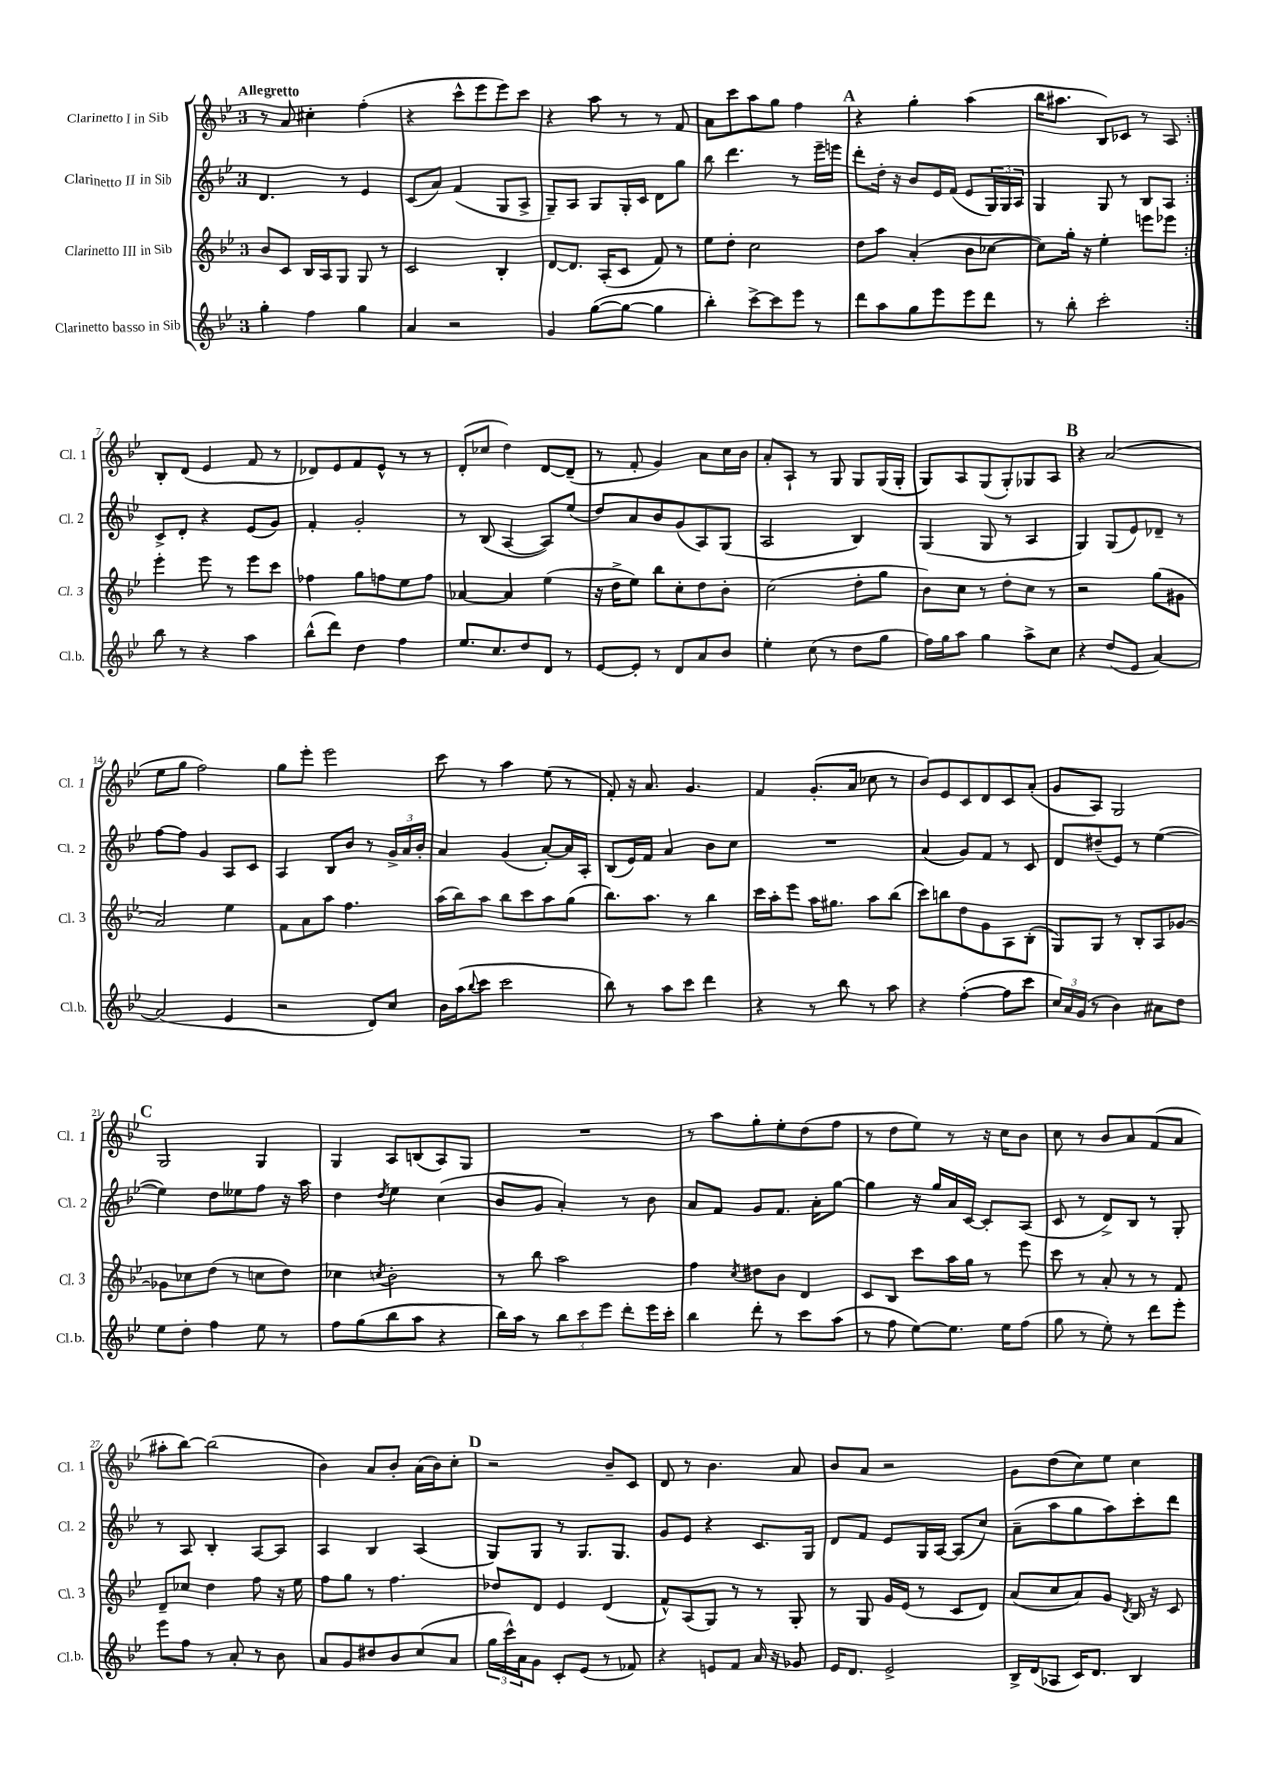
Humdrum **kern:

**kern	**kern	**kern	**kern
*staff4	*staff3	*staff2	*staff1
*clefG2	*clefG2	*clefG2	*clefG2
*k[b-e-]	*k[b-e-]	*k[b-e-]	*k[b-e-]
*M3/4	*M3/4	*M3/4	*M3/4
4gg'\	8b-/L	4.d/	8r
.	8c/J	.	8a/
4ff\	16B-/LL	.	4cc#'\
.	16A/J	.	.
.	8G/J	8r	.
4gg\	8G/	4e-/	(4ff'\
.	8r	.	.
=	=	=	=
4a/	2c/	(8c/L	4r
.	.	8a/J)	.
2r	.	(4f/	8ccc^^\L
.	.	.	8eee-\
.	4B-'/	8G/L	8eee-\)
.	.	8A^/J	8ccc\J
=	=	=	=
4g/	[8d/L	8G~/L)	4r
.	8.d/]J	8A/J	.
([8gg\L	.	8G/L	8aa\
.	(16A'/LK	.	.
8gg\_J	8c/J	16G'/L	8r
.	.	16c/JJ	.
4gg\]	8f/)	8d\L	8r
.	8r	8gg\J	8f/
=	=	=	=
4bb-'\)	8ee-\L	8bb-\	8a\L
.	8dd'\J	4.ddd\	8ccc\
[8ccc^\L	2cc\	.	8aa\
8ccc\]	.	.	8gg\J
8eee-\J	.	8r	4ff\
8r	.	16eee-~\LL	.
.	.	16eee\JJ	.
=	=	=	=
8ddd\L	8dd\L	8ddd'\L	4r
8aa\	8aa\J	16dd'\Jk	.
.	.	16r	.
8gg\	(4a'/	8b-/L	4gg'\
8eee-\	.	16e-/L	.
.	.	(16f/JJ	.
8eee-\	8b-\L	8e-/L	(4aa\
8ddd\J	[8cc-\J	24G/L)	.
.	.	24G/	.
.	.	24A/JJ	.
=	=	=	=
8r	8cc-\]L)	4G/	16bb-\LK
.	.	.	8.aa#\J
8bb-'\	16gg'\Jk	.	.
.	16r	.	.
2ccc'\	4ee-'\	8G/	8B-/L)
.	.	8r	8c-/J
.	8eee\L	8B-/L	8r
.	8eee-\J	8A/J	8A/
=:|!	=:|!	=:|!	=:|!
8bb-\	4eee-'\	8c^/L	8B-'/L
8r	.	8d'/J	(8d/J
4r	8eee-\	4r	4e-/
.	8r	.	.
4aa\	8eee-\L	(8e-/L	8f/
.	8ccc\J	8g/J)	8r
=	=	=	=
(8bb-^^\L	4ff-\	4f'/	8d-/L)
8ddd\J)	.	.	8e-/
4dd\	8gg\L	2g'/	8f/
.	8ff\	.	8e-^^/J
4ff\	8ee-\	.	8r
.	8ff\J	.	8r
=	=	=	=
8.ee-/L	[4a-/	8r	(8d'/L
.	.	(8B-/	8cc-/J
8.cc/	.	.	.
.	4a-/]	[4A/	4dd\)
8dd/	.	.	.
8d/J	(4ee-\	8A/]L)	[8d/L
8r	.	(8ee-/J	(8d~/]J
=	=	=	=
[8e-/L	16r	8dd/L)	8r
.	16dd^\LK	.	.
8e-'/]J	8ee-\J)	8a/	8f'/
8r	8bb-\L	8b-/	4g/)
8d/L	8cc'\	(8g/	.
8a/	8dd\	8A/)	8a\L
8b-/J	8b-'\J	(8G/J	16cc\L
.	.	.	16b-\JJ
=	=	=	=
4ee-'\	(2cc\	2A/	8a'/L
.	.	.	8A`/J
(8cc\	.	.	8r
8r	.	.	8G/
8dd\L	8dd'\L	4B-/)	8G/L
8gg\J	8gg\J	.	(16G/L
.	.	.	16G'/JJ
=	=	=	=
16ff\LL)	8b-\L)	(4G/	8G/L)
16gg\J	.	.	.
8aa\J	8cc\J	.	8A/
4gg\	8r	8G/	(8G/
.	8dd'\L	8r	8G'/)
8aa^\L	8cc\J	4A/	8G-/
8cc\J	8r	.	8A/J
=	=	=	=
4r	2r	4G/)	4r
(8dd/L	.	(8G/L	(2a/
8e-/J	.	8e-/)	.
[4a/)	(8gg\L	8d-~/J	.
.	8g#\J	8r	.
=	=	=	=
(2a/]	2a/)	[8ff\L	8ee-\L
.	.	8ff\]J	8gg\J
.	.	4g/	2ff\)
4e-/	4ee-\	8A/L	.
.	.	8c/J	.
=	=	=	=
2r	8f\L	4A/	8gg\L
.	8a\	.	8eee-'\J
.	8aa\J	8B-/L	2eee-\
.	4.ff\	8b-/J	.
8d/L)	.	8r	.
8cc/J	.	24g^/LL	.
.	.	24a/	.
.	.	24b-'/JJ	.
=	=	=	=
16b-\LL	(16aa\LL	4a/	8ccc\
(16aa\J	16bb-\J)	.	.
8qqbb-/	.	.	.
8ccc\J	8aa\J	.	8r
2ccc\	8bb-\L	(4g/	4aa\
.	8ccc\	.	.
.	8aa\	[8a'/L)	(8ee-\
.	(8gg\J	16a/]L	8r
.	.	16A'/JJ	.
=	=	=	=
8bb-\)	8.bb-\L)	(8B-/L	8f'/)
8r	.	16e-/L)	16r
.	8.aa\J	16f/JJ	8.a/
8aa\L	.	4a/	.
8ccc\J	8r	.	4.g/
4ddd\	4bb-\	8b-\L	.
.	.	8cc\J	.
=	=	=	=
4r	16ccc\LL	2.r	4f/
.	16aa'\J	.	.
.	8eee-\J	.	.
8r	16aa\LK	.	(8.g'/L
.	8.gg#\J	.	.
8bb-\	.	.	.
.	.	.	16a/Jk
8r	8aa\L	.	8cc-\
8aa\	(8bb-\J	.	8r
=	=	=	=
4r	8ccc\L)	(4a/	8b-/L)
.	8bb\	.	8e-/
([4ff'\	8dd\	8g/L)	8c/
.	8g\	8f/J	8d/
8ff\]L	8A\	8r	8c/
8ccc\J	(8B-'\J	8c/	(8a'/J
=	=	=	=
24cc/LL)	8G/L)	8d/L	8g/L
24a/	.	.	.
(24g/JJ	.	.	.
8r	8G/J	(8dd#~/	8A/J)
4b-\)	8r	8e-/J)	2G/
.	8B-'/L	8r	.
8a#\L	8A/	([4ee-\	.
8dd\J	[8g-/J	.	.
=	=	=	=
8ee-\L	8g-\]L	4ee-\])	2G/
8dd'\J	8cc-\	.	.
4ff\	(8dd\J	8dd\L	.
.	8r	8ee--\	.
8ee-\	8cc\L	8ff\J	4G/
8r	8dd\J)	16r	.
.	.	16aa\	.
=	=	=	=
8ff\L	4cc-\	4dd\	4G/
(8gg\	.	.	.
.	8qcc/	8qdd/	.
8bb-\	2b-'\	4ee-\	8A/L
8aa\J	.	.	(8B/
4r	.	(4cc\	8A/)
.	.	.	8G/J
=	=	=	=
16bb-\LL)	8r	8b-/L	2.r
16aa\JJ	.	.	.
8r	8bb-\	8g/J	.
12bb-\L	2aa\	4a'/)	.
12ccc\	.	.	.
12eee-\J	.	.	.
8ddd'\L	.	8r	.
16eee-\L	.	8b-\	.
16ccc'\JJ	.	.	.
=	=	=	=
4bb-\	4ff\	8a/L	8r
.	.	8f/J	8aa\L
.	8qcc/	.	.
8ddd'\	8dd#\L	8g/L	8gg'\
8r	8b-\J	8.f/J	8ee-'\
8ccc\L	4d/	.	(8dd\
.	.	16a'\LK	.
(8aa\J	.	[8gg\J	8ff\J
=	=	=	=
8r	8c/L	4gg\]	8r
8ff\	8B-/J	.	8dd\L
[8ee-\L)	8ccc\L	16r	8ee-\J)
.	.	16gg/LL	.
8.ee-\]J	16aa\L	16a/	8r
.	16gg\JJ	[16c/JJ	.
.	8r	8c'/]L	16r
16ee-\LK	.	.	16cc\LK
(8ff\J	8eee-\	(8A/J	8b-\J
=	=	=	=
8gg\	8ccc\	8c/	8cc\
8r	8r	8r	8r
8ee-'\)	8a'/	8d^/L)	8b-/L
8r	8r	8B-/J	8a/
8ddd\L	8r	8r	(8f/
8eee-'\J	8f/	8G'/	8a/J
=	=	=	=
8eee-\L	8d~/L	8r	8aa#'\L
8ff\J	8cc-/J	8A/	[8bb-\J)
8r	4dd\	4B-'/	(2bb-\]
8a'/	.	.	.
8r	8ff\	[8A/L	.
8b-\	16r	8A/]J	.
.	16ee-\	.	.
=	=	=	=
8a/L	8ff\L	4A/	4b-\)
8g/	8gg\J	.	.
8dd#/	8r	4B-/	8a/L
8b-/	4.ff\	.	8b-'/J
(8cc/	.	(4A/	(16a\LL
.	.	.	16b-\J)
8a/J	.	.	8cc'\J
=	=	=	=
24gg\LL	8dd-/L	8G/L)	2r
24ccc^^\)	.	.	.
24a\J	.	.	.
8g\J	8d/J	8G/J	.
8c'/L	4e-/	8r	.
(8e-/J	.	8.G/L	.
8r	(4d/	.	8b-~/L
.	.	8.G/J	.
8f-/)	.	.	8c/J
=	=	=	=
4r	8f^^/L)	8g/L	8d/
.	(8A/	8e-/J	8r
8e/L	8G/J)	4r	4.b-\
8f/J	8r	.	.
16a/	8r	8.c/L	.
16r	.	.	.
8g-/	8G'/	.	8a/
.	.	16G/Jk	.
=	=	=	=
16e-/LK	8r	8d/L	8b-/L
8.d/J	.	.	.
.	8G/	8f/J	8a/J
2e-^/	16g/LL	8e-/L	2r
.	(16e-/JJ	.	.
.	8r	16G/L	.
.	.	[16A/JJ	.
.	8c/L	(8A/]L	.
.	8d/J)	8cc/J)	.
=	=	=	=
16B-^/LL	(8a/L	(8a~\L	8g\L
(16d/J	.	.	.
8A-/J	8cc/	8aa\	(8dd\
16c/LK)	8a/)	8gg\	8cc\)
8.d/J	.	.	.
.	8g/J	8aa\)	8ee-\J
.	8qd/	.	.
4B-/	16B-/	8ccc'\	4cc\
.	16r	.	.
.	8c/	8ddd\J	.
==	==	==	==
*-	*-	*-	*-
